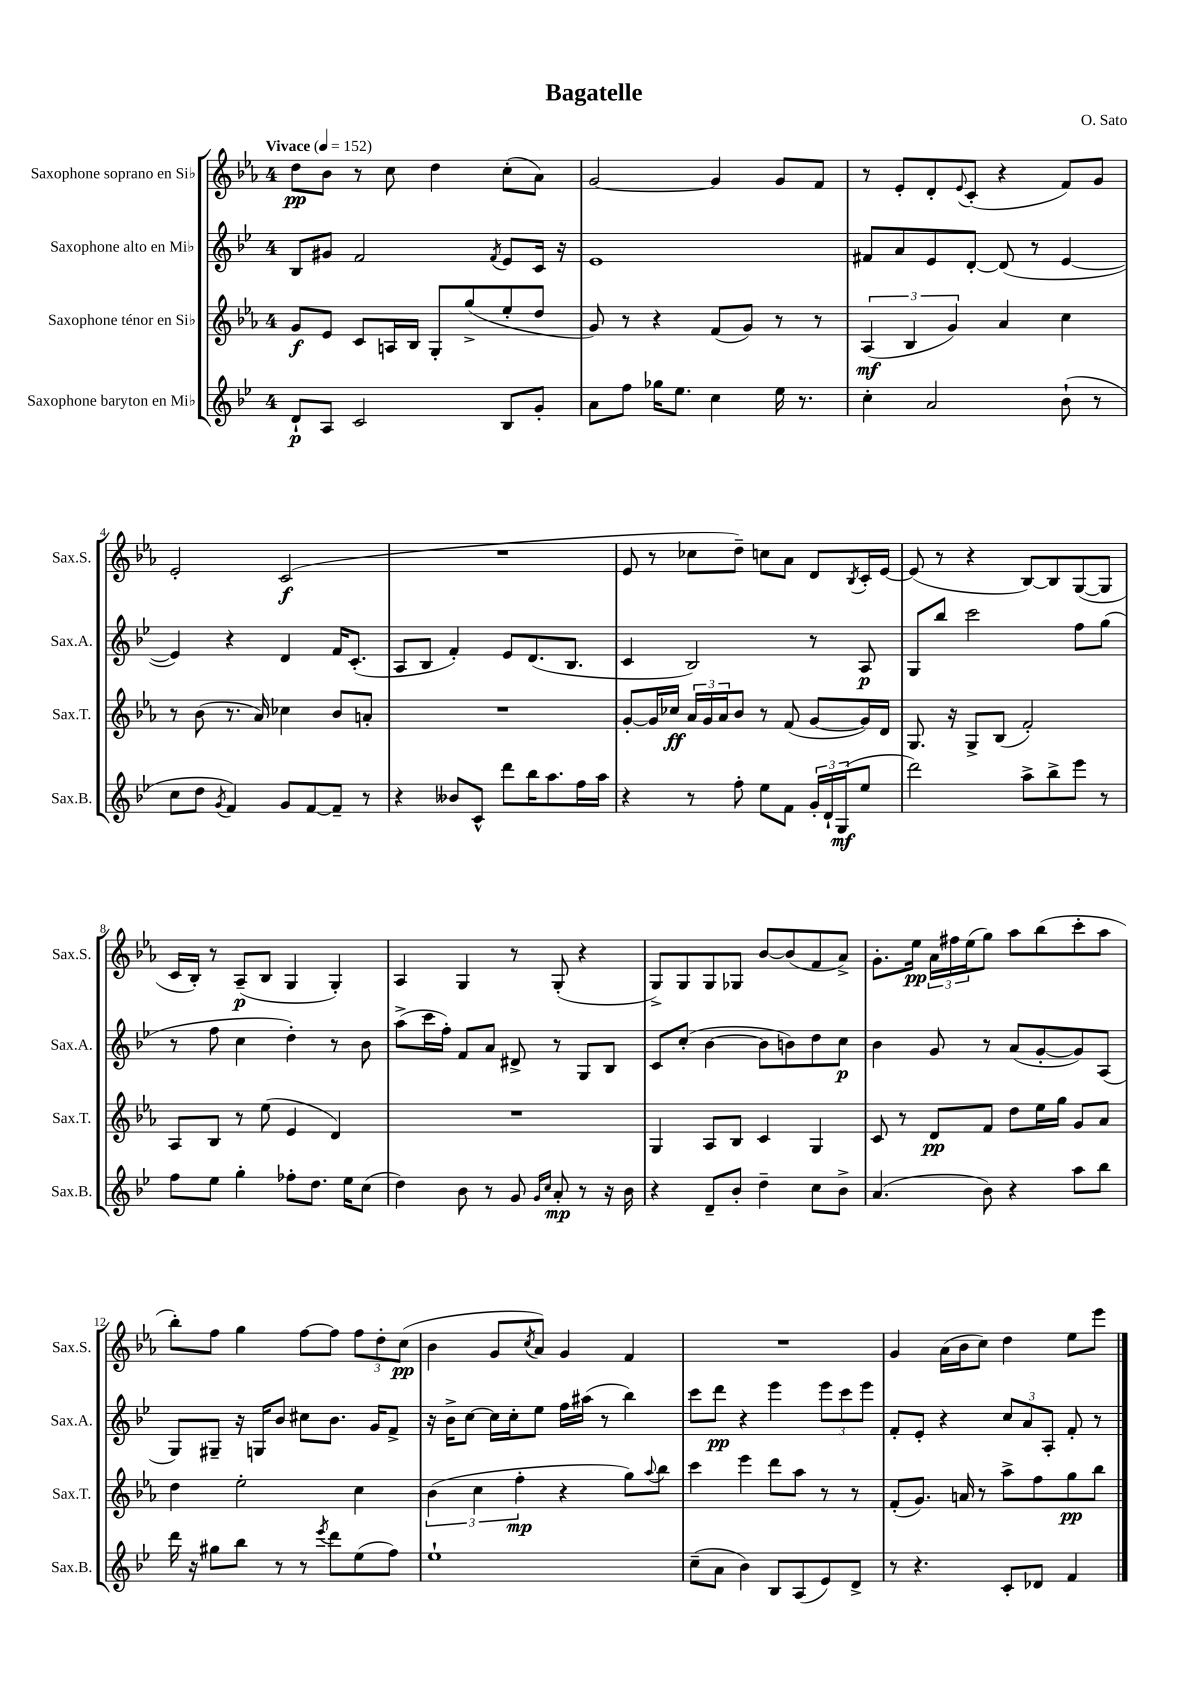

**kern	**dynam	**kern	**dynam	**kern	**dynam	**kern	**dynam
*part4	*part4	*part3	*part3	*part2	*part2	*part1	*part1
*staff4	*staff4	*staff3	*staff3	*staff2	*staff2	*staff1	*staff1
*I"Saxophone baryton en Mi♭	*	*I"Saxophone ténor en Si♭	*	*I"Saxophone alto en Mi♭	*	*I"Saxophone soprano en Si♭	*
*I'Sax.B.	*	*I'Sax.T.	*	*I'Sax.A.	*	*I'Sax.S.	*
*clefG2	*	*clefG2	*	*clefG2	*	*clefG2	*
*k[b-e-]	*	*k[b-e-a-]	*	*k[b-e-]	*	*k[b-e-a-]	*
*M4/4	*	*M4/4	*	*M4/4	*	*M4/4	*
*MM152	*	*MM152	*	*MM152	*	*MM152	*
=1	=1	=1	=1	=1	=1	=1	=1
!	!	!	!	!	!	!LO:TX:a:B:t=Vivace	!
8d`/L	p	8g/L	f	8B-/L	.	8dd\L	pp
8A/J	.	8e-/J	.	8g#X/J	.	8b-\J	.
2c/	.	8c/L	.	2f/	.	8r	.
.	.	16An/L	.	.	.	8cc\	.
.	.	16B-/JJ	.	.	.	.	.
.	.	8G'/L	.	.	.	4dd\	.
.	.	(8gg^/	.	.	.	.	.
.	.	.	.	8qf/	.	.	.
8B-/L	.	8ee-'/	.	8e-/L	.	(8cc'\L	.
8g'/J	.	8dd/J	.	16c/Jk	.	8a-\J)	.
.	.	.	.	16r	.	.	.
=2	=2	=2	=2	=2	=2	=2	=2
8a\L	.	8g/)	.	1e-	.	[2g/	.
8ff\J	.	8r	.	.	.	.	.
16gg-X\KL	.	4r	.	.	.	.	.
8.ee-\J	.	.	.	.	.	.	.
4cc\	.	(8f/L	.	.	.	4g/]	.
.	.	8g/J)	.	.	.	.	.
16ee-\	.	8r	.	.	.	8g/L	.
8.r	.	.	.	.	.	.	.
.	.	8r	.	.	.	8f/J	.
=3	=3	=3	=3	=3	=3	=3	=3
4cc'\	.	(6A-/	mf	8f#X/L	.	8r	.
.	.	.	.	8a/	.	8e-'/L	.
.	.	6B-/	.	.	.	.	.
2a/	.	.	.	8e-/	.	8d'/	.
.	.	6g/)	.	.	.	.	.
.	.	.	.	.	.	8qqe-/	.
.	.	.	.	[8d'/J	.	(8c'/J	.
.	.	4a-/	.	(8d/]	.	4r	.
.	.	.	.	8r	.	.	.
(8b-`\	.	4cc\	.	[4e-/	.	8f/L)	.
8r	.	.	.	.	.	8g/J	.
!!LO:LB:g=z
=4	=4	=4	=4	=4	=4	=4	=4
8cc\L	.	8r	.	4e-/])	.	2e-'/	.
8dd\J	.	(8b-\	.	.	.	.	.
8qg/	.	.	.	.	.	.	.
4f/)	.	8.r	.	4r	.	.	.
.	.	16a-/)	.	.	.	.	.
8g/L	.	4cc-X\	.	4d/	.	(2c/	f
[8f/	.	.	.	.	.	.	.
8f~/J]	.	8b-/L	.	16f/KL	.	.	.
.	.	.	.	(8.c'/J	.	.	.
8r	.	8an'/J	.	.	.	.	.
=5	=5	=5	=5	=5	=5	=5	=5
4r	.	1r	.	8A/L	.	1r	.
.	.	.	.	8B-/J	.	.	.
8b--X/L	.	.	.	4f'/)	.	.	.
8c^^/J	.	.	.	.	.	.	.
8ddd\L	.	.	.	8e-/L	.	.	.
16bb-\K	.	.	.	(8.d/	.	.	.
8.aa\	.	.	.	.	.	.	.
.	.	.	.	8.B-/J	.	.	.
16ff\L	.	.	.	.	.	.	.
16aa\JJ	.	.	.	.	.	.	.
=6	=6	=6	=6	=6	=6	=6	=6
4r	.	[8g'/L	.	4c/	.	8e-/	.
.	.	16g/L]	.	.	.	8r	.
.	.	16cc-X/JJ	ff	.	.	.	.
8r	.	24a-/LL	.	2B-/)	.	8cc-X\L	.
.	.	24g/	.	.	.	.	.
.	.	24a-/J	.	.	.	.	.
8ff'\	.	8b-/J	.	.	.	8dd~\J)	.
8ee-\L	.	8r	.	.	.	8ccn\L	.
8f\J	.	(8f/	.	.	.	8a-\J	.
24g'/LL	.	[8g/L	.	8r	.	8d/L	.
24d`/	.	.	.	.	.	.	.
(24G/J	mf	.	.	.	.	.	.
.	.	.	.	.	.	8qB-/	.
8ee-/J	.	16g/L])	.	8A/	p	16c'/L	.
.	.	16d/JJ	.	.	.	[16e-/JJ	.
=7	=7	=7	=7	=7	=7	=7	=7
2ddd\)	.	8.G/	.	8G/L	.	(8e-/]	.
.	.	.	.	8bb-/J	.	8r	.
.	.	16r	.	.	.	.	.
.	.	8G^/L	.	2ccc\	.	4r	.
.	.	(8B-/J	.	.	.	.	.
8aa^\L	.	2f'/)	.	.	.	[8B-/L)	.
8bb-^\	.	.	.	.	.	8B-/]	.
8eee-\J	.	.	.	8ff\L	.	([8G/	.
8r	.	.	.	(8gg\J	.	8G/J]	.
!!LO:LB:g=z
=8	=8	=8	=8	=8	=8	=8	=8
8ff\L	.	8A-/L	.	8r	.	16c/LL	.
.	.	.	.	.	.	16B-'/JJ)	.
8ee-\J	.	8B-/J	.	8ff\	.	8r	.
4gg'\	.	8r	.	4cc\	.	(8A-~/L	p
.	.	(8ee-\	.	.	.	8B-/J	.
8ff-X'\L	.	4e-/	.	4dd'\)	.	4G/	.
8.dd\J	.	.	.	.	.	.	.
.	.	4d/)	.	8r	.	4G'/)	.
16ee-\KL	.	.	.	.	.	.	.
(8cc\J	.	.	.	8b-\	.	.	.
=9	=9	=9	=9	=9	=9	=9	=9
4dd\)	.	1r	.	(8aa^\L	.	4A-/	.
.	.	.	.	16ccc\L	.	.	.
.	.	.	.	16ff'\JJ)	.	.	.
8b-\	.	.	.	8f/L	.	4G/	.
8r	.	.	.	8a/J	.	.	.
8g/	.	.	.	8d#X^/	.	8r	.
16qqg/LL	.	.	.	.	.	.	.
16qqcc/JJ	.	.	.	.	.	.	.
8a'/	mp	.	.	8r	.	(8G'/	.
8r	.	.	.	8G/L	.	4r	.
16r	.	.	.	8B-/J	.	.	.
16b-\	.	.	.	.	.	.	.
=10	=10	=10	=10	=10	=10	=10	=10
4r	.	4G/	.	8c/L	.	8G^/L)	.
.	.	.	.	(8cc'/J	.	8G/	.
8d~/L	.	8A-/L	.	[4b-\	.	8G/	.
8b-'/J	.	8B-/J	.	.	.	8G-X/J	.
4dd~\	.	4c/	.	8b-\L]	.	[8b-/L	.
.	.	.	.	8bn\)	.	(8b-/]	.
8cc\L	.	4G/	.	8dd\	.	8f/	.
8b-^\J	.	.	.	8cc\J	p	8a-^/J)	.
=11	=11	=11	=11	=11	=11	=11	=11
(4.a/	.	8c/	.	4b-\	.	8.g'\L	.
.	.	8r	.	.	.	.	.
.	.	.	.	.	.	16ee-\Jk	pp
.	.	8d/L	pp	8g/	.	24a-\LL	.
.	.	.	.	.	.	24ff#X\	.
.	.	.	.	.	.	(24ee-\J	.
8b-\)	.	8f/J	.	8r	.	8gg\J)	.
4r	.	8dd\L	.	(8a/L	.	8aa-\L	.
.	.	16ee-\L	.	[8g'/	.	(8bb-\	.
.	.	16gg\JJ	.	.	.	.	.
8aa\L	.	8g/L	.	8g/])	.	8ccc'\	.
8bb-\J	.	8a-/J	.	(8A/J	.	8aa-\J	.
!!LO:LB:g=z
=12	=12	=12	=12	=12	=12	=12	=12
16ddd\	.	4dd\	.	8G/L)	.	8bb-'\L)	.
16r	.	.	.	.	.	.	.
8gg#X\L	.	.	.	8G#X~/J	.	8ff\J	.
8bb-\J	.	2ee-'\	.	16r	.	4gg\	.
.	.	.	.	16Gn/KL	.	.	.
8r	.	.	.	8b-/J	.	.	.
8r	.	.	.	8cc#X\L	.	[8ff\L	.
8qeee-/	.	.	.	.	.	.	.
8ddd\L	.	.	.	8.b-\J	.	8ff\J]	.
(8ee-\	.	4cc\	.	.	.	12ff\L	.
.	.	.	.	16g/KL	.	.	.
.	.	.	.	.	.	12dd'\	.
8ff\J)	.	.	.	8f^/J	.	.	.
.	.	.	.	.	.	(12cc\J	pp
=13	=13	=13	=13	=13	=13	=13	=13
1ee-`	.	(6b-\	.	16r	.	4b-\	.
.	.	.	.	16b-^\KL	.	.	.
.	.	.	.	[8cc\J	.	.	.
.	.	6cc\	.	.	.	.	.
.	.	.	.	16cc\LL]	.	8g/L	.
.	.	.	.	16cc'\J	.	.	.
.	.	6ff'\	mp	.	.	.	.
.	.	.	.	.	.	8qcc/	.
.	.	.	.	8ee-\J	.	8a-/J)	.
.	.	4r	.	16ff\LL	.	4g/	.
.	.	.	.	(16aa#X\JJ	.	.	.
.	.	.	.	8r	.	.	.
.	.	8gg\L)	.	4bb-\)	.	4f/	.
.	.	8qqaa-/	.	.	.	.	.
.	.	8bb-\J	.	.	.	.	.
=14	=14	=14	=14	=14	=14	=14	=14
(8cc~\L	.	4ccc\	.	8ccc\L	.	1r	.
8a\J	.	.	.	8ddd\J	pp	.	.
4b-\)	.	4eee-\	.	4r	.	.	.
8B-/L	.	8ddd\L	.	4eee-\	.	.	.
(8A/	.	8aa-\J	.	.	.	.	.
8e-/)	.	8r	.	12eee-\L	.	.	.
.	.	.	.	12ccc\	.	.	.
8d^/J	.	8r	.	.	.	.	.
.	.	.	.	12eee-\J	.	.	.
=15	=15	=15	=15	=15	=15	=15	=15
8r	.	(8f'/L	.	8f'/L	.	4g/	.
4.r	.	8.g/J)	.	8e-'/J	.	.	.
.	.	.	.	4r	.	(16a-\LL	.
.	.	16an/	.	.	.	16b-\J	.
.	.	8r	.	.	.	8cc\J)	.
8c'/L	.	8aa-^\L	.	12cc/L	.	4dd\	.
.	.	.	.	12a/	.	.	.
8d-X/J	.	8ff\	.	.	.	.	.
.	.	.	.	12A'/J	.	.	.
4f/	.	8gg\	pp	8f'/	.	8ee-\L	.
.	.	8bb-\J	.	8r	.	8eee-\J	.
==	==	==	==	==	==	==	==
*-	*-	*-	*-	*-	*-	*-	*-
